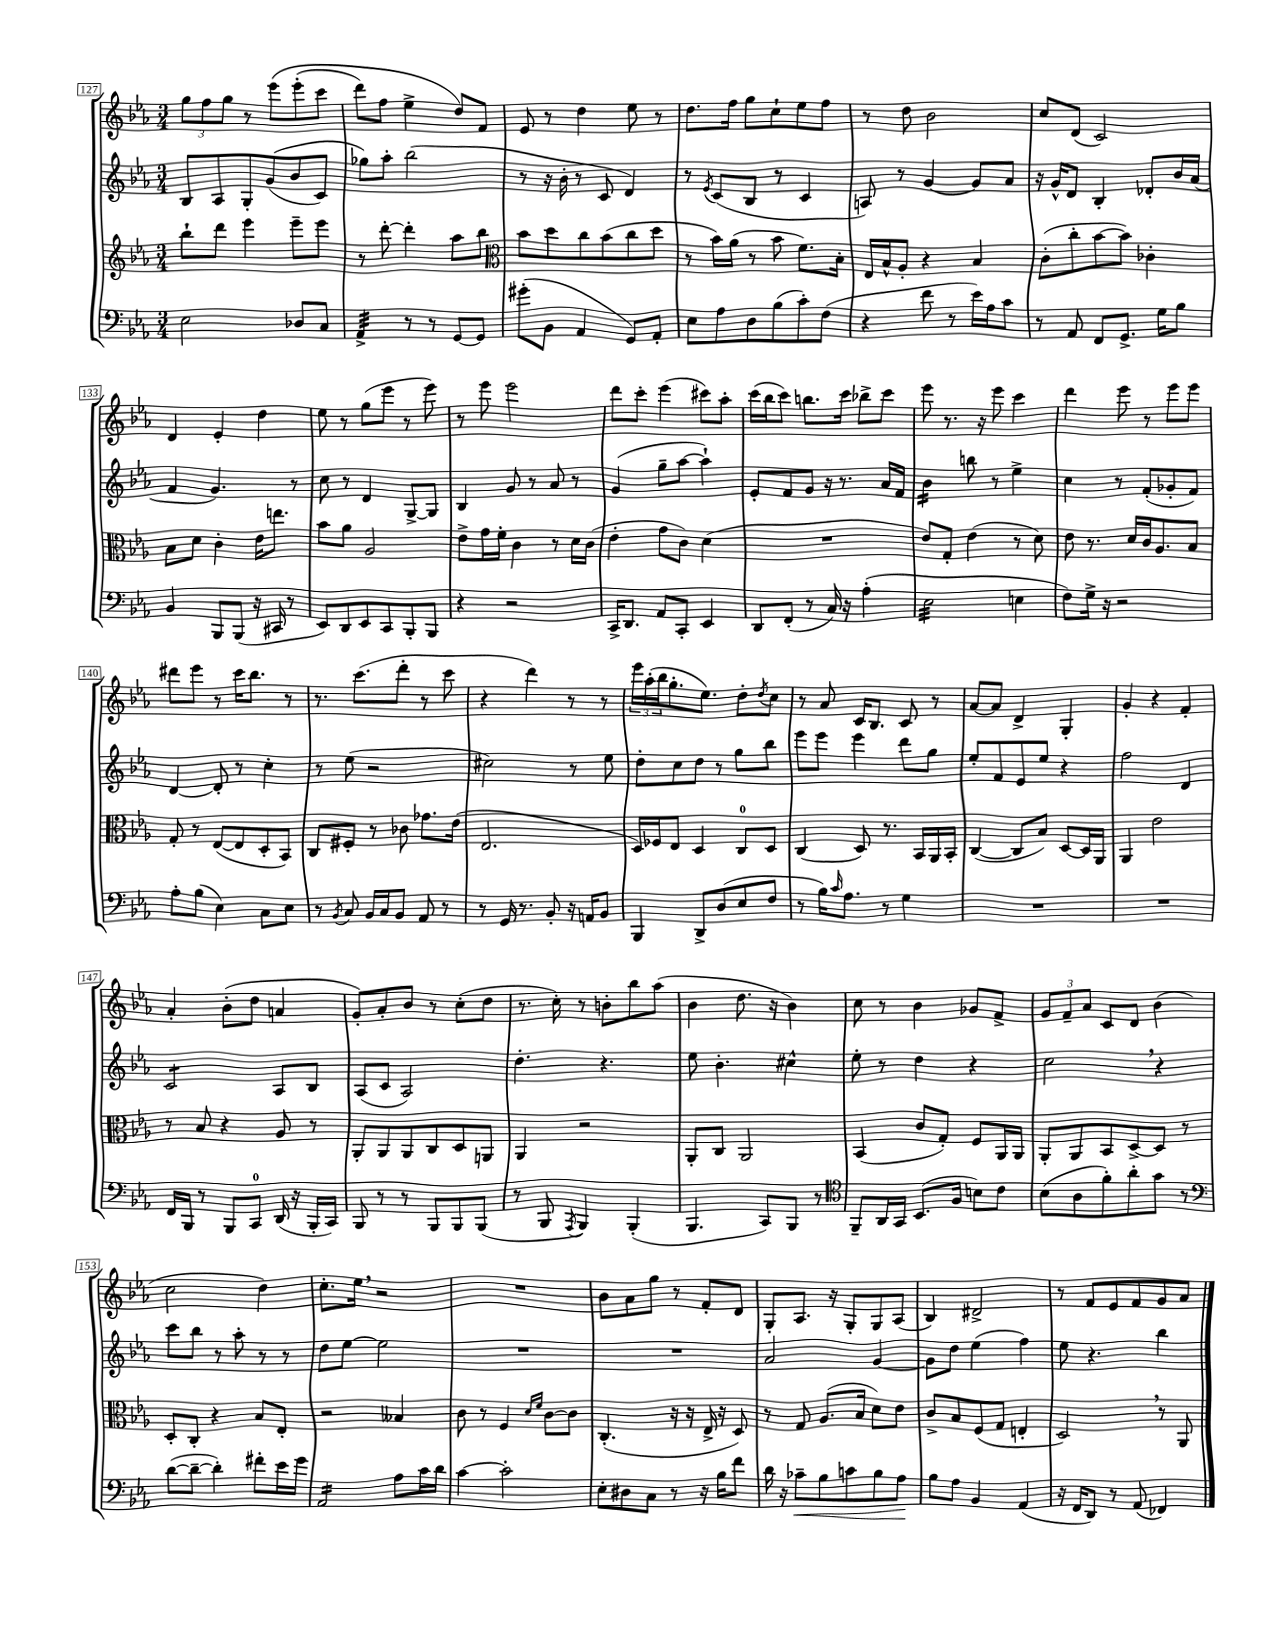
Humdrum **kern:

**kern	**kern	**kern	**kern
*staff4	*staff3	*staff2	*staff1
*clefF4	*clefG2	*clefG2	*clefG2
*k[b-e-a-]	*k[b-e-a-]	*k[b-e-a-]	*k[b-e-a-]
*M3/4	*M3/4	*M3/4	*M3/4
2E-	8bb-`	8B-	12gg
.	.	.	12ff
.	8ddd	8A-	.
.	.	.	12gg
.	4eee-	8G'	8r
.	.	&((8g	&(8eee-
8D-	8eee-~	8b-	(8eee-'
8C	8eee-	8c)	8ccc
=	=	=	=
4AA-^	8r	8gg-&)	8ddd)
.	[8ddd'	8aa-'	8ff
8r	4ddd']	(2bb-	4ee-^
8r	.	.	.
[8GG	8aa-	.	8dd&)
8GG]	8bb-	.	8f
=	=	=	=
*	*clefC3	*	*
(8g#'	8b-	8r	8e-
8BB-	8dd	16r	8r
.	.	16b-'	.
4AA-	8cc	8r	4dd
.	(8b-	8c	.
8GG)	8cc	4d)	8ee-
8AA-'	8dd	.	8r
=	=	=	=
8E-	8r	8r	8.dd
.	.	8qe-	.
8A-	16b-)	(8c	.
.	(16a-	.	16ff
8D	8r	8B-	8gg
(8B-	8b-	8r	8cc`
8c')	8.f)	4c	8ee-
(8F	.	.	8ff
.	16B-'	.	.
=	=	=	=
4r	16E-	8A)	8r
.	16B-^^	.	.
.	8A-'	8r	8dd
8f	4r	[4g	2b-
8r	.	.	.
16e-)	4B-	8g]	.
16A-	.	.	.
8c	.	8a-	.
=	=	=	=
8r	(8c'	16r	8cc
.	.	16g^^	.
8AA-	8cc'	8d	(8d
8FF	[8b-	4B-'	2c)
8.GG^	8b-])	.	.
.	4c-'	8d-'	.
16G	.	.	.
8B-	.	16b-	.
.	.	(16a-	.
=	=	=	=
4BB-	8B-	4f	4d
.	8d	.	.
8BBB-	4c'	4.g)	4e-'
(8BBB-	.	.	.
16r	16e-	.	4dd
16CC#	8.ee	.	.
8r	.	8r	.
=	=	=	=
8EE-)	8b-	8cc	8ee-
8DD	8a-	8r	8r
8EE-	2A-	4d	(8gg
8CC	.	.	8eee-
8BBB-'	.	[8G^	8r
8BBB-	.	8G]	8eee-)
=	=	=	=
4r	8e-^	4B-	8r
.	16g	.	8eee-
.	16f'	.	.
2r	4c	8g	2eee-
.	.	8r	.
.	8r	8a-	.
.	16d	8r	.
.	(16c	.	.
=	=	=	=
16CC^	4e-'	(4g	8ddd
8.DD	.	.	.
.	.	.	8ccc'
8AA-	8g	8gg~	(4eee-
8CC'	8c)	[8aa-	.
4EE-	(4d	4aa-`])	8ccc#)
.	.	.	8aa-'
=	=	=	=
8DD	2.r	8e-'	(16ccc
.	.	.	16bb-
(8FF'	.	8f	8ccc)
8r	.	8g	8.bb
16C)	.	16r	.
16r	.	8.r	16ccc
(4A-'	.	.	8bb-^
.	.	16a-	8ccc
.	.	16f	.
=	=	=	=
2E-	8e-)	4b-	8eee-
.	8G'	.	8.r
.	(4e-	8bb	.
.	.	.	16r
.	.	8r	8eee-
4E	8r	4ee-^	4ccc
.	8d)	.	.
=	=	=	=
8F)	8e-	4cc	4ddd
16G^	8.r	.	.
16r	.	.	.
2r	.	8r	8eee-
.	16d	.	.
.	16c	(8f'	8r
.	8.A-	.	.
.	.	8g-'	8eee-
.	8B-	8f)	8eee-
=	=	=	=
8A-'	8G'	[4d	8ddd#
(8B-	8r	.	8eee-
4E-)	([8E-	8d']	8r
.	8E-]	8r	16ccc
.	.	.	8.bb-
8C	8D'	4cc'	.
8E-	8BB-)	.	8r
=	=	=	=
8r	8C	8r	8.r
8qBB-	.	.	.
8C	8F#'	(8ee-	.
.	.	.	(8.ccc
16BB-	8r	2r	.
16C	.	.	.
8BB-	8c-	.	8ddd'
8AA-	8.g-	.	8r
8r	.	.	8ccc
.	(16e-	.	.
=	=	=	=
8r	2.E-	2cc#)	4r
16GG	.	.	.
8.r	.	.	.
.	.	.	4ddd)
8BB-'	.	.	.
16r	.	8r	8r
16AA	.	.	.
8BB-	.	8ee-	8r
=	=	=	=
4BBB-	16D)	8dd'	24eee-
.	.	.	(24aa-'
.	16F-	.	.
.	.	.	24bb-
.	8E-	8cc	8.gg'
8DD^	4D	8dd	.
.	.	.	8.ee-)
(8D	.	8r	.
8E-	8C	8gg	8dd'
.	.	.	8qdd
8F	8D	8bb-	8cc
=	=	=	=
8r	(4C	8eee-	8r
16B-)	.	8eee-	8a-
16qqc	.	.	.
8.A-	.	.	.
.	8D)	4eee-	16c
.	.	.	8.B-
8r	8.r	.	.
4G	.	8ddd	8c
.	16BB-	.	.
.	16AA-	8gg	8r
.	16BB-'	.	.
=	=	=	=
2.r	([4C	8ee-'	[8a-
.	.	8f	8a-]
.	8C]	8e-	4d^
.	8B-)	8ee-	.
.	[8D	4r	4G'
.	16D]	.	.
.	16AA-	.	.
=	=	=	=
2.r	4AA-	2ff	4g'
.	2e-	.	4r
.	.	4d	4f'
=	=	=	=
16FF	8r	2c	4a-'
16BBB-	.	.	.
8r	8B-	.	.
8BBB-	4r	.	(8b-'
8CC	.	.	8dd
(16DD	8A-	8A-	4a
16r	.	.	.
16BBB-'	8r	8B-	.
16CC)	.	.	.
=	=	=	=
8BBB-	8AA-'	(8A-	8g')
8r	8AA-	8c	8a-'
8r	8AA-	2A-)	8b-
8BBB-	8C	.	8r
8BBB-	8D	.	(8cc'
(8BBB-	8AA	.	8dd
=	=	=	=
8r	4AA-	4.dd'	8.r
8BBB-	.	.	.
.	.	.	16cc')
8qAAA-	.	.	.
4BBB-)	2r	.	8r
.	.	4.r	8b'
(4BBB-'	.	.	8bb-
.	.	.	(8aa-
=	=	=	=
4.BBB-	8AA-'	8ee-	4b-
.	8C	4.b-'	.
.	2AA-	.	8.dd
8CC)	.	.	.
.	.	.	16r
8BBB-	.	4cc#^^	4b-)
8r	.	.	.
=	=	=	=
*clefC4	*	*	*
8FF~	(4BB-	8ee-'	8cc
16AA-	.	8r	8r
16GG	.	.	.
(8.BB-	8c	4dd	4b-
.	8G')	.	.
16F	.	.	.
8B)	8F	4r	8g-
8c	16AA-	.	8f^
.	16AA-	.	.
=	=	=	=
(8B-	8AA-'	2cc	12g
.	.	.	12f~
8A-	8AA-	.	.
.	.	.	12a-
8f')	8BB-	.	8c
8a-'	[8D^	.	8d
8g	8D]	4r	(4b-
8r	8r	.	.
=	=	=	=
*clefF4	*	*	*
([8d	8D'	8ccc	2cc
8d~_	8C'	8bb-	.
4d'])	4r	8r	.
.	.	8aa-'	.
8f#'	8B-	8r	4dd)
16e-	8E-'	8r	.
16g	.	.	.
=	=	=	=
2AA-	2r	8dd	8.cc'
.	.	[8ee-	.
.	.	.	16ee-
.	.	2ee-]	2r
8A-	4B--	.	.
16c	.	.	.
16d	.	.	.
=	=	=	=
[4c	8c	2.r	2.r
.	8r	.	.
2c']	4F	.	.
.	16qqd	.	.
.	16qqf	.	.
.	[8c	.	.
.	8c]	.	.
=	=	=	=
8E-'	(4.C'	2.r	8b-
8D#	.	.	8a-
8C	.	.	8gg
8r	16r	.	8r
.	16r	.	.
16r	16E-^	.	8f'
16B-	16r	.	.
8f	8D)	.	8d
=	=	=	=
16d	8r	2a-	8G'
16r	.	.	.
8c-~	8G	.	8.A-
8B-	(8.A-	.	.
.	.	.	16r
8c	.	.	8G'
.	16B-	.	.
8B-	8d)	[4g	8G
8A-	8e-	.	(8A-
=	=	=	=
8B-	8c^	8g]	4B-)
8A-	8B-	8dd	.
4BB-	(8F	(4ee-	2d#^
.	8G	.	.
(4AA-	4E'	4ff)	.
=	=	=	=
16r	2D)	8ee-	8r
16FF	.	.	.
8DD)	.	4.r	8f
8r	.	.	8e-
(8AA-	.	.	8f
4FF-)	8r	4bb-	8g
.	8AA-	.	8a-
==	==	==	==
*-	*-	*-	*-
